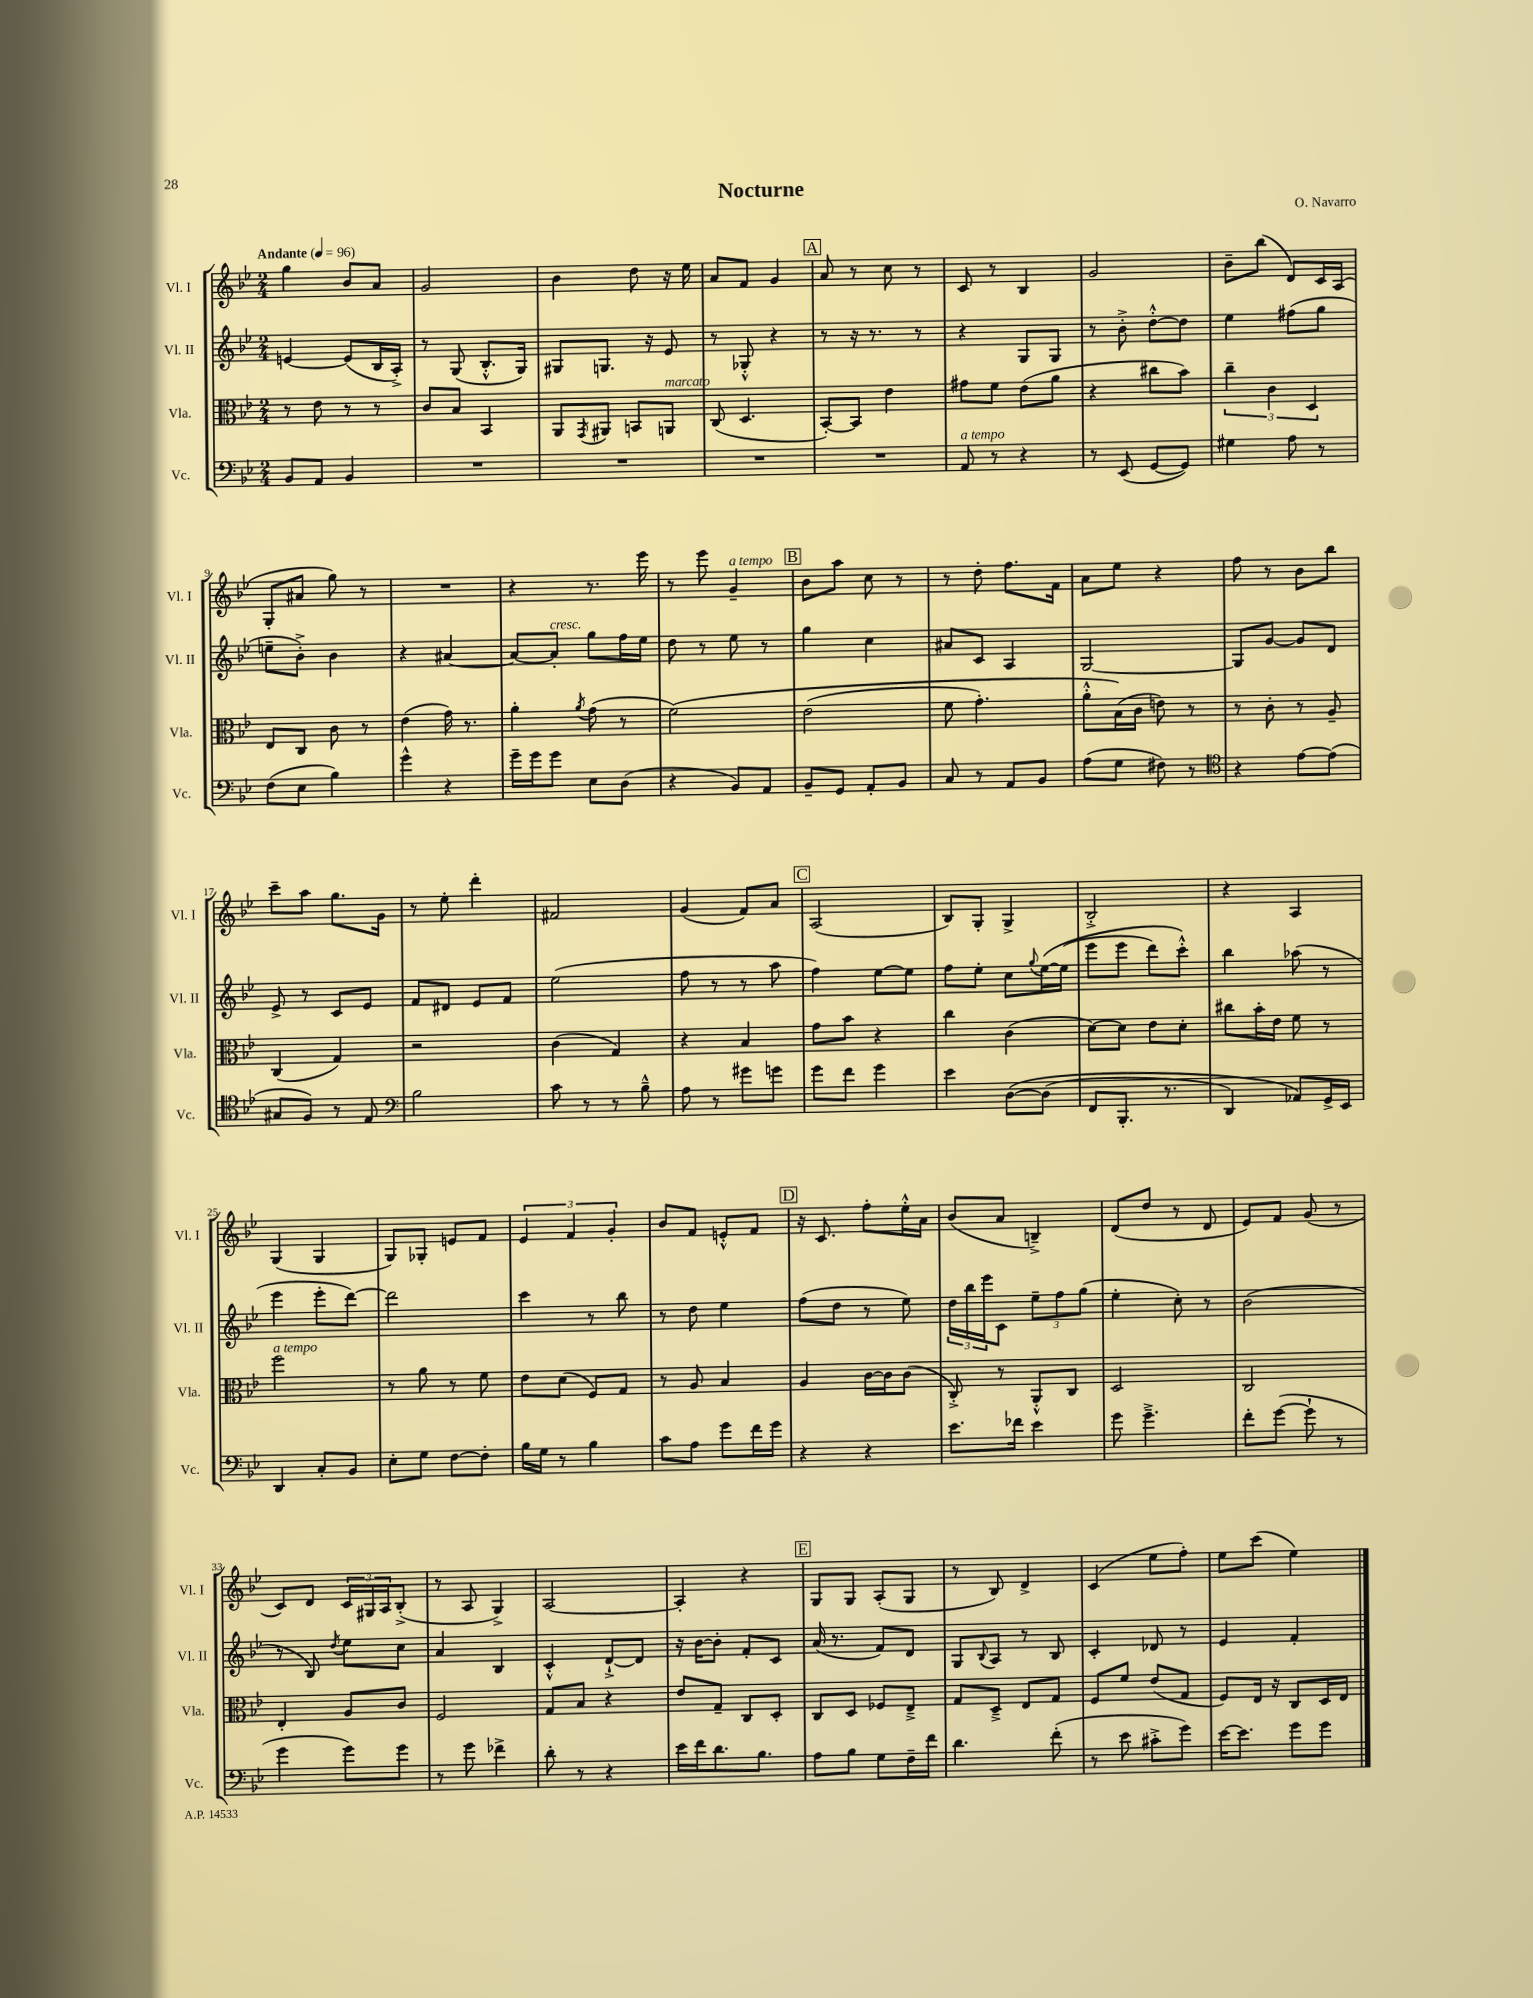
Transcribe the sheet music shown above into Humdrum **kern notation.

**kern	**kern	**kern	**kern
*staff4	*staff3	*staff2	*staff1
*clefF4	*clefC3	*clefG2	*clefG2
*k[b-e-]	*k[b-e-]	*k[b-e-]	*k[b-e-]
*M2/4	*M2/4	*M2/4	*M2/4
*MM96	*MM96	*MM96	*MM96
8BB-	8r	[4e	4gg
8AA	8e-	.	.
4BB-	8r	(8e]	8b-
.	8r	16B-	8a
.	.	16A'^)	.
=	=	=	=
2r	8c	8r	2g
.	8B-	(8G	.
.	4BB-	8.B-'^^	.
.	.	16G)	.
=	=	=	=
2r	8AA	8G#	4b-
.	8qGG	.	.
.	8AA#	8.G	.
.	8BB	.	8dd
.	.	16r	.
.	8AA	8e-	16r
.	.	.	16ee-
=	=	=	=
2r	(8C	8r	8a
.	4.D	8G-'^^	8f
.	.	4r	4g
=	=	=	=
2r	[8BB-')	8r	8a
.	8BB-]	16r	8r
.	.	8.r	.
.	4e-	.	8cc
.	.	8r	8r
=	=	=	=
8AA	8g#	4r	8c
8r	8f	.	8r
4r	(8e-	8G	4B-
.	8a	8G	.
=	=	=	=
8r	4r	8r	2g
(8EE-	.	8b-'^	.
[8GG	8cc#	[8dd'^^	.
8GG])	8b-)	8dd]	.
=	=	=	=
4G#	6cc~	4ee-	8b-~
.	.	.	(8bb-
.	6c	.	.
8A	.	(8ff#	8d)
.	6D	.	.
8r	.	8gg	16c
.	.	.	(16A
=	=	=	=
(8F	8E-	8ee~	8G'
8E-	8C	8b-'^)	8a#
4B-)	8c	4b-	8gg)
.	8r	.	8r
=	=	=	=
4g^^	(4e-	4r	2r
4r	16g)	[4a#	.
.	8.r	.	.
=	=	=	=
16g~	4a'	8a#_	4r
16g	.	.	.
8g	.	8a#']	.
.	8qa	.	.
8E-	(8g	8gg	8.r
(8D	8r	16ff	.
.	.	16ee-	16eee-
=	=	=	=
4r	&(2f)	8dd	8r
.	.	8r	8eee-
8BB-)	.	8ee-	4g~
8AA	.	8r	.
=	=	=	=
8BB-~	(2e-	4gg	8b-
8GG	.	.	8aa
8AA'	.	4cc	8cc
8BB-	.	.	8r
=	=	=	=
8C	8f	8a#	8r
8r	4.g')	8c	8dd'
8AA	.	4A	8.ff
8BB-	.	.	.
.	.	.	16f
=	=	=	=
(8A	8a'^^	[2G	8a
8G	(16B-&)	.	8ee-
.	16c	.	.
8F#)	8e)	.	4r
8r	8r	.	.
=	=	=	=
*clefC4	*	*	*
4r	8r	8G]	8ff
.	8c'	[8g	8r
[8e-	8r	8g]	8b-
(8e-]	8A~	8d	8bb-
=	=	=	=
8G#	(4C	8e-^	8ccc~
8F)	.	8r	8aa
8r	4G)	8c	8.gg
8E-	.	8e-	.
.	.	.	16g
=	=	=	=
*clefF4	*	*	*
2B-	2r	8f	8r
.	.	8d#	8ee-'
.	.	8e-	4ddd'
.	.	8f	.
=	=	=	=
8c	(4c	(2ee-	2f#
8r	.	.	.
8r	4G)	.	.
8B-~^^	.	.	.
=	=	=	=
8A	4r	8ff	(4g
8r	.	8r	.
8g#	4B-	8r	8f)
8g	.	8aa	8a
=	=	=	=
8g	8g	4ff)	(2A
8f	8b-	.	.
4g	4r	[8ee-	.
.	.	8ee-]	.
=	=	=	=
4e-	4cc	8ff	8B-)
.	.	8ee-'	8G'
&([8D	(4c	8cc	4G^
.	.	8qqgg	.
(8D]	.	&([16ee-	.
.	.	(16ee-]	.
=	=	=	=
8FF	[8d)	8eee-	2B-'^
8.BBB-'	8d]	8eee-	.
.	8e-	8ddd)	.
8.r	.	.	.
.	8d'	8ccc'^^&)	.
=	=	=	=
4DD)	8cc#	4bb-	4r
.	16b-'	.	.
.	16e-	.	.
8AA-&)	8f	(8aa-	4A
16GG^	8r	8r	.
16EE-	.	.	.
=	=	=	=
4DD	2ff	4eee-	(4G
8C'	.	8eee-'	4G
8BB-	.	[8ddd)	.
=	=	=	=
8E-'	8r	2ddd]	8G)
8G	8a	.	8G-'
[8F	8r	.	8e
8F']	8f	.	8f
=	=	=	=
16B-	8e-	4ccc	6e-
16G	.	.	.
8r	(8d	.	.
.	.	.	6f
4B-	8F)	8r	.
.	.	.	6g'
.	8G	8bb-	.
=	=	=	=
8c	8r	8r	8b-
8A	8A	8dd	8f
8g	4B-	4ee-	8e'^^
16f	.	.	8f
16g	.	.	.
=	=	=	=
4r	4A	(8ff	16r
.	.	.	8.c
.	.	8dd	.
4r	[16c	8r	8ff'
.	16c]	.	.
.	(8c	8ee-)	16ee-'^^
.	.	.	16a
=	=	=	=
8.e-	8C'^)	24dd	(8b-
.	.	24bb-	.
.	.	24eee-	.
.	8r	8c	8a
16f-	.	.	.
4e-	8AA'^^	12ee-~	4B~^)
.	.	12ff	.
.	8C	.	.
.	.	(12gg	.
=	=	=	=
8g	2D	4ee-'	(8d
4.g~^	.	.	8dd
.	.	8cc')	8r
.	.	8r	8d
=	=	=	=
8f'	2C	(2b-	8e-)
([8g	.	.	8f
8g`]	.	.	(8g
8r	.	.	8r
=	=	=	=
4g	4E-'	8r	8c)
.	.	8B-)	8d
.	.	8qdd	.
8g)	8A	8ee-	24c
.	.	.	24G#
.	.	.	24A
8g	8c	8cc	(8B-'^
=	=	=	=
8r	2F	4a	8r
8g	.	.	8A
4f-^	.	4B-	4G^)
=	=	=	=
8d'	8G	4c'^^	[2A
8r	8B-	.	.
4r	4r	[8d`^	.
.	.	8d]	.
=	=	=	=
16e-	8e-	16r	4A']
16f	.	[16b-	.
8.d	8G~	8b-']	.
.	8C	8f'	4r
8.B-	.	.	.
.	8D'	8c	.
=	=	=	=
8A	8C	(16a	8G
.	.	8.r	.
8B-	8D	.	8G
8G	8F-	8f)	(8A'
16F~	8E-~^	8d	8G
16f	.	.	.
=	=	=	=
4.d	8G	8G	8r
.	.	8qqB-	.
.	8D~^	8A	8B-)
.	8E-	8r	4d^
(8f'	8G	8B-	.
=	=	=	=
8r	8F	4c'	(4c
8e-	8f	.	.
8c#'^	(8e-	8d-	8ee-
8g)	8G	8r	8ff')
=	=	=	=
[16e-	8F)	4e-	8ee-
8.e-]	.	.	.
.	16E-	.	(8ccc
.	16r	.	.
8g	8C	4f'	4ee-)
8g	16D	.	.
.	16E-	.	.
==	==	==	==
*-	*-	*-	*-
